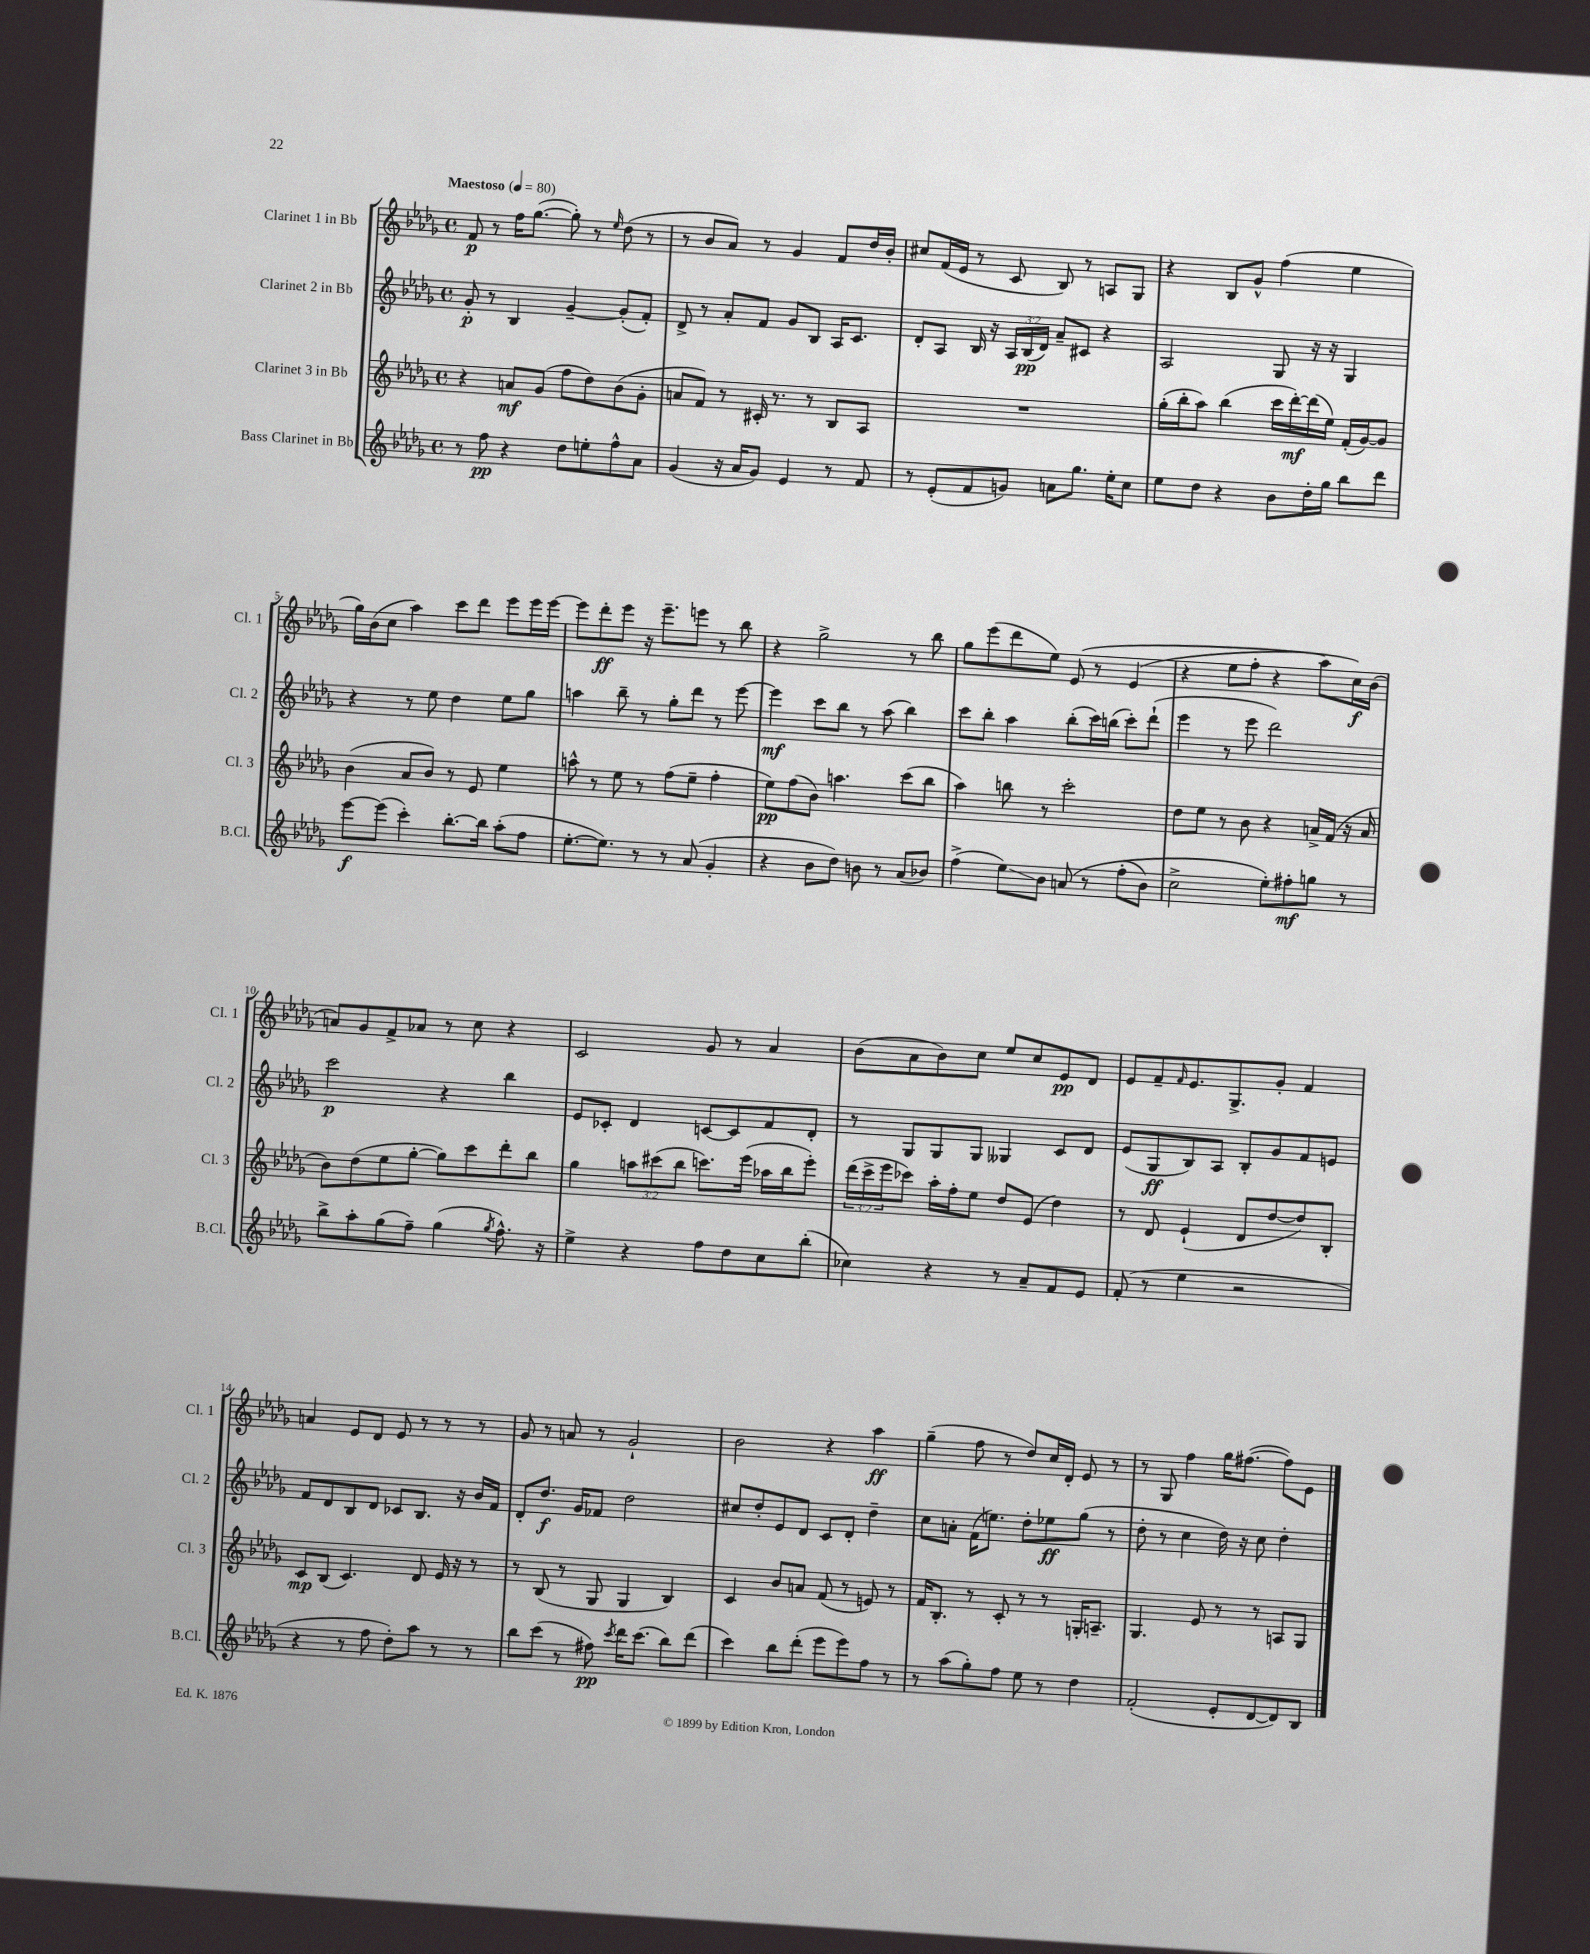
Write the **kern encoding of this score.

**kern	**kern	**kern	**kern
*staff4	*staff3	*staff2	*staff1
*clefG2	*clefG2	*clefG2	*clefG2
*k[b-e-a-d-g-]	*k[b-e-a-d-g-]	*k[b-e-a-d-g-]	*k[b-e-a-d-g-]
*M4/4	*M4/4	*M4/4	*M4/4
*met(c)	*met(c)	*met(c)	*met(c)
*MM80	*MM80	*MM80	*MM80
8r	4r	8g-'	8f
8ff	.	8r	8r
4r	8a	4B-	16ff
.	.	.	([8.gg-
.	(8g-	.	.
8dd-	8ff	[4g-~	8gg-'])
8ee'	8dd-)	.	8r
.	.	.	16qqee-
8ff^^	(8b-	(8g-']	(8dd-
8a-	8g-'	8f')	8r
=	=	=	=
(4g-	8a	8d-^	8r
.	8f)	8r	8b-
16r	8r	8a-'	8a-)
16a-	.	.	.
8g-)	16c#'	8f	8r
.	8.r	.	.
4e-	.	8g-	4g-
.	8r	8B-	.
8r	8B-	16A-	8f
.	.	8.c	.
8f	8A-	.	16dd-
.	.	.	16b-'
=	=	=	=
8r	1r	8d-'	8cc#
(8e-'	.	8A-	(16f
.	.	.	16e-
8f	.	16B-	8r
.	.	16r	.
8g)	.	24A-	8c
.	.	(24B-	.
.	.	24d-)	.
8a	.	8a-~	8B-)
8.gg-	.	8c#	8r
.	.	4r	8A
16ee-'	.	.	.
8cc	.	.	8G-
=	=	=	=
8ee-	(16gg-'	2A-	4r
.	16bb-'	.	.
8dd-	8aa-)	.	.
4r	(4bb-	.	8B-
.	.	.	8g-^^
8b-	16ccc	8G-	(4ff
.	[16ddd-')	.	.
16dd-'	(16ddd-]	16r	.
16gg-	16ee-)	16r	.
8bb-	(16f'	4G-	4ee-
.	[16g-)	.	.
8ddd-	8g-]	.	.
=	=	=	=
[8eee-	(4b-	4r	16gg-)
.	.	.	(16b-
(8eee-]	.	.	8cc
4ccc')	8a-	8r	4aa-)
.	8b-)	8ee-	.
[8.bb-'	8r	4dd-	8ccc
.	8e-	.	8ddd-
16bb-]	.	.	.
(8aa-'	4ee-	8ee-	8eee-
8ff	.	8gg-	16eee-
.	.	.	[16eee-
=	=	=	=
[8.ee-'	8aa^^	4aa	8eee-]
.	8r	.	8ddd-'
8.ee-])	.	.	.
.	8ee-	8bb-~	8eee-
8r	8r	8r	16r
.	.	.	8.eee-~
8r	(8ff	8gg-'	.
(8a-	8ee-~	8ddd-	8eee
4g-'	4ff'	8r	8r
.	.	[8eee-	8bb-
=	=	=	=
4r	8ee-)	4eee-]	4r
.	(8ff	.	.
8b-	8b-)	8ccc	2gg-^
8dd-)	4.aa	8bb-	.
8b	.	8r	.
8r	.	(8aa-	.
(8a-	(8ccc	4bb-)	8r
8b-)	8bb-	.	8bb-
=	=	=	=
(4ff^	4aa-)	8ccc	8gg-
.	.	8bb-'	(8eee-
8ee-)	8bb	4aa-	8ddd-
8b-	8r	.	8ee-)
&(8a	2ccc'	(8bb-'	&(8e-
8r	.	16ccc)	8r
.	.	(16bb	.
(8ff'	.	8ccc')	(4e-
8b-)	.	(8ddd-`	.
=	=	=	=
2cc^	8dd-	4eee-	4r
.	8ee-	.	.
.	8r	8r	8ee-
.	8b-	8eee-	8ff'
8ee-'&)	4r	2ddd-)	4r
8ff#'	.	.	.
8gg	16a^	.	8aa-)
.	(16f	.	.
8r	16r	.	16cc&)
.	16a	.	(16b-
=	=	=	=
8bb-^	8b-)	2ccc	8a)
8aa-'	(8dd-	.	8g-
(8gg-	8ee-	.	8f^
8ff~)	[8gg-'	.	8a-
(4gg-	8gg-])	4r	8r
.	8ccc	.	8cc
8qgg-	.	.	.
8.ff^^)	8ddd-'	4bb-	4r
.	8bb-	.	.
16r	.	.	.
=	=	=	=
4ee-^	4gg-	8e-	2c
.	.	8c-'	.
4r	12aa	4d-	.
.	(12ccc#	.	.
.	12bb-	.	.
8ff	8.ccc)	[8c	8g-
8dd-	.	8c]	8r
.	(16eee-	.	.
8cc	16aa-	8f	4a-
.	16bb-	.	.
(8bb-'	8eee-')	8d-'	.
=	=	=	=
4cc-)	(24ddd-	8r	(8b-
.	24ccc^	.	.
.	24eee-	.	.
.	8ccc-)	8G-	8a-
4r	16aa-'	8G-	8b-)
.	16ff'	.	.
.	8ee-	8G-	8cc
8r	8dd-	4G--	8ee-
8a-~	(8e-	.	8cc
8f	4dd-)	8c	8e-
8e-	.	8d-	8d-
=	=	=	=
(8f'	8r	(8e-	8e-
8r	8d-	8G-	8f~
.	.	.	16qqf
4ee-	(4e-`	8B-)	8.e-
.	.	8A-	.
.	.	.	8.G-^
2r	8d-	8B-'	.
.	[8dd-	8g-	8g-'
.	8dd-])	8f	4f
.	8B-'	8e	.
=	=	=	=
4r	8c	8f	4a
.	(8B-	8d-	.
8r	4.c)	8B-	8e-
8ff	.	8d-	8d-
8dd-')	.	8c-	8e-
8aa-	8d-	8.B-	8r
8r	16e-	.	8r
.	16r	16r	.
8r	8r	16b-	8r
.	.	16f	.
=	=	=	=
8bb-	8r	8d-'	8g-
(8ccc	(8B-	8.dd-	8r
8r	8r	.	8a
.	.	16g-	.
8ff#)	8G-	8f-	8r
8qccc	.	.	.
16ddd-	4G-	2dd-	2g-`
(8.ccc	.	.	.
8bb-)	4B-)	.	.
(8ddd-	.	.	.
=	=	=	=
4ccc)	4c	8cc#	2b-
.	.	8dd-'	.
8bb-	8b-	8e-	.
(8ddd-'	8a	8d-	.
8eee-	(8f	8c	4r
8eee-)	8r	8d-'	.
8ff	8e)	4dd-~	4aa-
8r	8r	.	.
=	=	=	=
8r	16f	8cc	(4gg-~
.	8.B-'	.	.
(8aa-	.	8a'	.
8gg-')	8r	(16f	8ff
.	.	8.ee)	.
8ff	8c'	.	8r
8ee-	8r	8dd-'	8dd-)
8r	8r	8ee-	16cc
.	.	.	16d-'
4dd-	16G'	(8gg-	8e-
.	8.A~	.	.
.	.	8r	8r
=	=	=	=
(2f'	4.G-	8dd-'	8r
.	.	8r	8G-
.	.	4cc	4ff
.	8e-	.	.
8e-'	8r	16dd-)	16gg-
.	.	16r	([8.ff#
[8d-	8r	8cc	.
8d-])	8A	4dd-'	8ff#])
8B-	8G-	.	8e-
==	==	==	==
*-	*-	*-	*-
